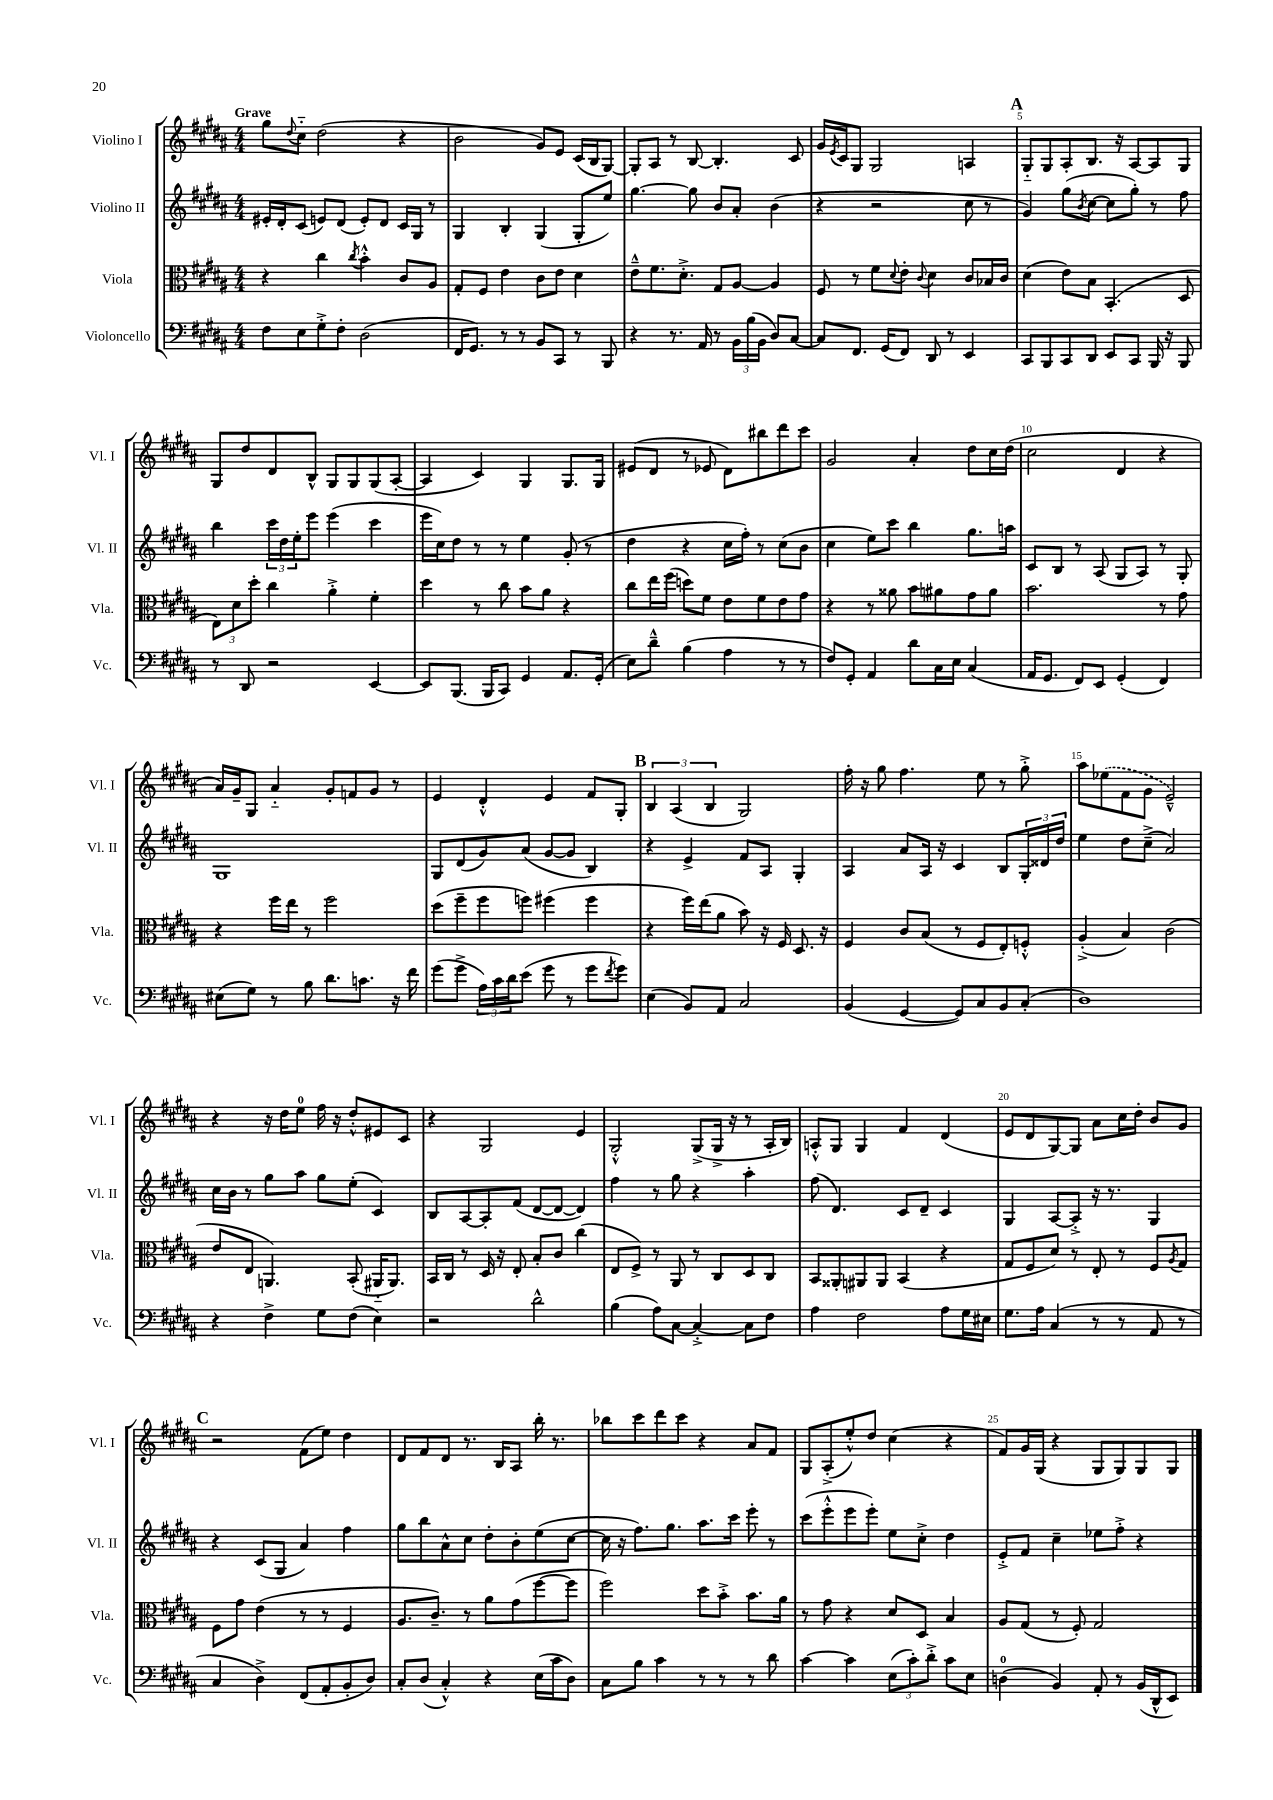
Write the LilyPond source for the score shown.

<<
\new StaffGroup <<
\new Staff = "s0" \with { instrumentName = "Violino I" shortInstrumentName = "Vl. I" } {
    \clef treble \key b \major \numericTimeSignature \time 4/4 \tempo "Grave"
    gis''8 \appoggiatura { dis''8 } cis''8-_ dis''2( r4 |
    b'2 gis'8) e'8 cis'16( b16 gis8~) |
    gis8-. ais8 r8 b8~ b4.-. cis'8 |
    gis'16 \acciaccatura { e'8 } cis'16 gis8 gis2 a4 |
    \mark \markup { \bold "A" } gis8-_ gis8 ais8-. b8. r16 ais8~ ais8 gis8 |
    gis8 dis''8 dis'8 b8-^ gis8 gis8 gis8( ais8~-. |
    ais4 cis'4) gis4 gis8. gis16 |
    eis'8( dis'8 r8 ees'8 dis'8) bis''8 dis'''8 cis'''8 |
    gis'2 ais'4-. dis''8 cis''16 dis''16( |
    cis''2 dis'4 r4 |
    ais'16) gis'16-- gis8 ais'4-_ gis'8-. f'8 gis'8 r8 |
    e'4 dis'4-.-^ e'4 fis'8 gis8-. |
    \mark \markup { \bold "B" } \tuplet 3/2 { b4 ais4( b4 } gis2) |
    fis''16-. r16 gis''8 fis''4. e''8 r8 gis''8-.-> |
    ais''8 \once \slurDashed ees''8( fis'8 gis'8 e'2---^) |
    r4 r16 dis''16 e''8-0 fis''16 r16 dis''8-.-^ eis'8 cis'8 |
    r4 gis2 e'4 |
    gis2-.-^ gis8->( gis16-> r16 r8 ais16-. b16) |
    a8-.-^ gis8 gis4 fis'4 dis'4( |
    e'8 dis'8 gis8~) gis8 ais'8 cis''16 dis''16-. b'8 gis'8 |
    \mark \markup { \bold "C" } r2 fis'8( e''8) dis''4 |
    dis'8 fis'8 dis'8 r8. b16 ais8 b''16-. r8. |
    bes''8 cis'''8 dis'''8 cis'''8 r4 ais'8 fis'8 |
    gis8 ais8-.->( e''8-.-^) dis''8 cis''4( r4 |
    fis'8) gis'16 gis16( r4 gis8 gis8) gis8 gis8 \bar "|." |
}
\new Staff = "s1" \with { instrumentName = "Violino II" shortInstrumentName = "Vl. II" } {
    \clef treble \key b \major \numericTimeSignature \time 4/4
    eis'16-. dis'16-. cis'8( e'8) dis'8( e'8-.) dis'8 cis'16 gis16 r8 |
    gis4 b4-. gis4( gis8-. e''8) |
    gis''4.~ gis''8 b'8 ais'8-. b'4( |
    r4 r2 cis''8 r8 |
    \mark \markup { \bold "A" } gis'4) gis''8( \acciaccatura { b'8 } cis''8~ cis''8 gis''8-.) r8 fis''8 |
    b''4 \tuplet 3/2 { cis'''16 dis''16 e''16-. } e'''8 e'''4( cis'''4 |
    e'''16 cis''16) dis''8 r8 r8 e''4 gis'8-.( r8 |
    dis''4 r4 cis''16 fis''16-.) r8 cis''8( b'8 |
    cis''4 e''8) cis'''8 b''4 gis''8. a''16 |
    cis'8 b8 r8 ais8( gis8 ais8) r8 gis8-. |
    gis1 |
    gis8 dis'8( gis'8) ais'8( gis'8~ gis'8 b4) |
    \mark \markup { \bold "B" } r4 e'4-> fis'8 ais8 gis4-. |
    ais4 ais'8 ais16 r16 cis'4 b8 \tuplet 3/2 { gis16-. disis'16 dis''16 } |
    e''4 dis''8 cis''8--->( ais'2) |
    cis''16 b'16 r8 gis''8 ais''8 gis''8 e''8-.( cis'4) |
    b8 ais8~ ais8-. fis'8( dis'8~ dis'8~ dis'4) |
    fis''4 r8 gis''8 r4 ais''4-. |
    fis''8( dis'4.) cis'8 dis'8-- cis'4 |
    gis4 ais8~ ais8-.-> r16 r8. gis4 |
    \mark \markup { \bold "C" } r4 cis'8( gis8 ais'4) fis''4 |
    gis''8 b''8 ais'8-^ cis''8 dis''8-. b'8-. e''8( cis''8~ |
    cis''16 r16 fis''8.) gis''8. ais''8. cis'''16 e'''8-. r8 |
    cis'''8( e'''8-.-^ e'''8 e'''8-.) e''8 cis''8-.-> dis''4 |
    e'8-.-> fis'8 cis''4-- ees''8 fis''8-.-> r4 \bar "|." |
}
\new Staff = "s2" \with { instrumentName = "Viola" shortInstrumentName = "Vla." } {
    \clef alto \key b \major \numericTimeSignature \time 4/4
    r4 cis''4 \acciaccatura { cis''8 } b'4-.-^ cis'8 ais8 |
    gis8-. fis8 e'4 cis'8 e'8 dis'4 |
    e'8---^ fis'8. dis'8.-.-> gis8 ais8~ ais4 |
    fis8 r8 fis'8 \appoggiatura { dis'8 } e'8-. \appoggiatura { cis'8 } dis'4 cis'8 bes16 cis'16 |
    \mark \markup { \bold "A" } dis'4( e'8) b8 b,4.-.( dis8 |
    \tuplet 3/2 { e8) dis'8 dis''8-. } cis''4 ais'4-.-> fis'4-. |
    dis''4 r8 cis''8 b'8 ais'8 r4 |
    cis''8 e''16 fis''16( d''8) fis'8 e'8 fis'8 e'8 gis'8 |
    r4 r8 aisis'8 b'8 ais'8 gis'8 ais'8 |
    b'2. r8 gis'8 |
    r4 fis''16 e''16 r8 fis''2 |
    dis''8( fis''8-- fis''8 f''8) fis''4( fis''4 |
    \mark \markup { \bold "B" } r4 fis''16) e''16( ais'8 b'8) r16 fis16 dis8. r16 |
    fis4 cis'8 b8( r8 fis8 e8-.) f8-.-^ |
    ais4-.->( b4) cis'2( |
    e'8 e8 a,4.) b,8-.( ais,16-_ ais,8.) |
    b,16 cis16 r8 dis16 r16 e8-. b8-. cis'8 cis''4( |
    e8 fis8->) r8 ais,8 r8 cis8 dis8 cis8 |
    b,8 aisis,8-. ais,8 ais,8 b,4( r4 |
    gis8 fis8 dis'8) r8 e8-. r8 fis8 \acciaccatura { ais8 } gis8 |
    \mark \markup { \bold "C" } fis8 gis'8 e'4( r8 r8 fis4 |
    ais8. cis'8.--) r8 ais'8 gis'8( fis''8~ fis''8 |
    fis''2) dis''8 b'8-.-> b'8. ais'16 |
    r8 gis'8 r4 dis'8 dis8 b4 |
    ais8 gis8( r8 fis8-.) gis2 \bar "|." |
}
\new Staff = "s3" \with { instrumentName = "Violoncello" shortInstrumentName = "Vc." } {
    \clef bass \key b \major \numericTimeSignature \time 4/4
    fis8 e8 gis8-.-> fis8-. dis2( |
    fis,16 gis,8.) r8 r8 b,8 cis,8 r8 b,,8 |
    r4 r8. ais,16 r8 \tuplet 3/2 { b,16 b16( b,16 } dis8) cis8~ |
    cis8 fis,8. gis,16( fis,8) dis,8 r8 e,4 |
    \mark \markup { \bold "A" } cis,8 b,,8 cis,8 dis,8 e,8 cis,8 b,,16 r16 b,,8 |
    r8 dis,8 r2 e,4~ |
    e,8 b,,8.( b,,16 cis,8) gis,4 ais,8. gis,16-.( |
    e8) dis'8---^ b4( ais4 r8 r8 |
    fis8) gis,8-. ais,4 dis'8 cis16 e16 cis4( |
    ais,16 gis,8. fis,8) e,8 gis,4-.( fis,4) |
    eis8( gis8) r8 b8 dis'8. c'8. r16 fis'16 |
    gis'8( gis'8-> \tuplet 3/2 { ais16) cis'16 dis'16 } e'8( gis'8 r8 gis'8 \acciaccatura { fis'8 } gis'8) |
    \mark \markup { \bold "B" } e4( b,8) ais,8 cis2 |
    b,4( gis,4~ gis,8) cis8 b,8 cis8-.( |
    dis1) |
    r4 fis4-> gis8 fis8( e4) |
    r2 dis'2-^ |
    b4( ais8) cis8~ cis4~-.-> cis8 fis8 |
    ais4 fis2 ais8 gis16 eis16 |
    gis8. ais16 cis4( r8 r8 ais,8 r8 |
    \mark \markup { \bold "C" } cis4 dis4->) fis,8( ais,8-. b,8-. dis8) |
    cis8-. dis8( cis4-.-^) r4 e16( cis'16 dis8) |
    cis8 b8 cis'4 r8 r8 r8 dis'8 |
    cis'4~ cis'4 \tuplet 3/2 { e8( cis'8-.) dis'8-.-> } cis'8 e8 |
    d4-0( b,4) ais,8-. r8 b,16( dis,16-^ e,8) \bar "|." |
}
>>
>>
\layout { \context { \Score \override BarNumber.break-visibility = ##(#f #t #t) barNumberVisibility = #(every-nth-bar-number-visible 5) } }
